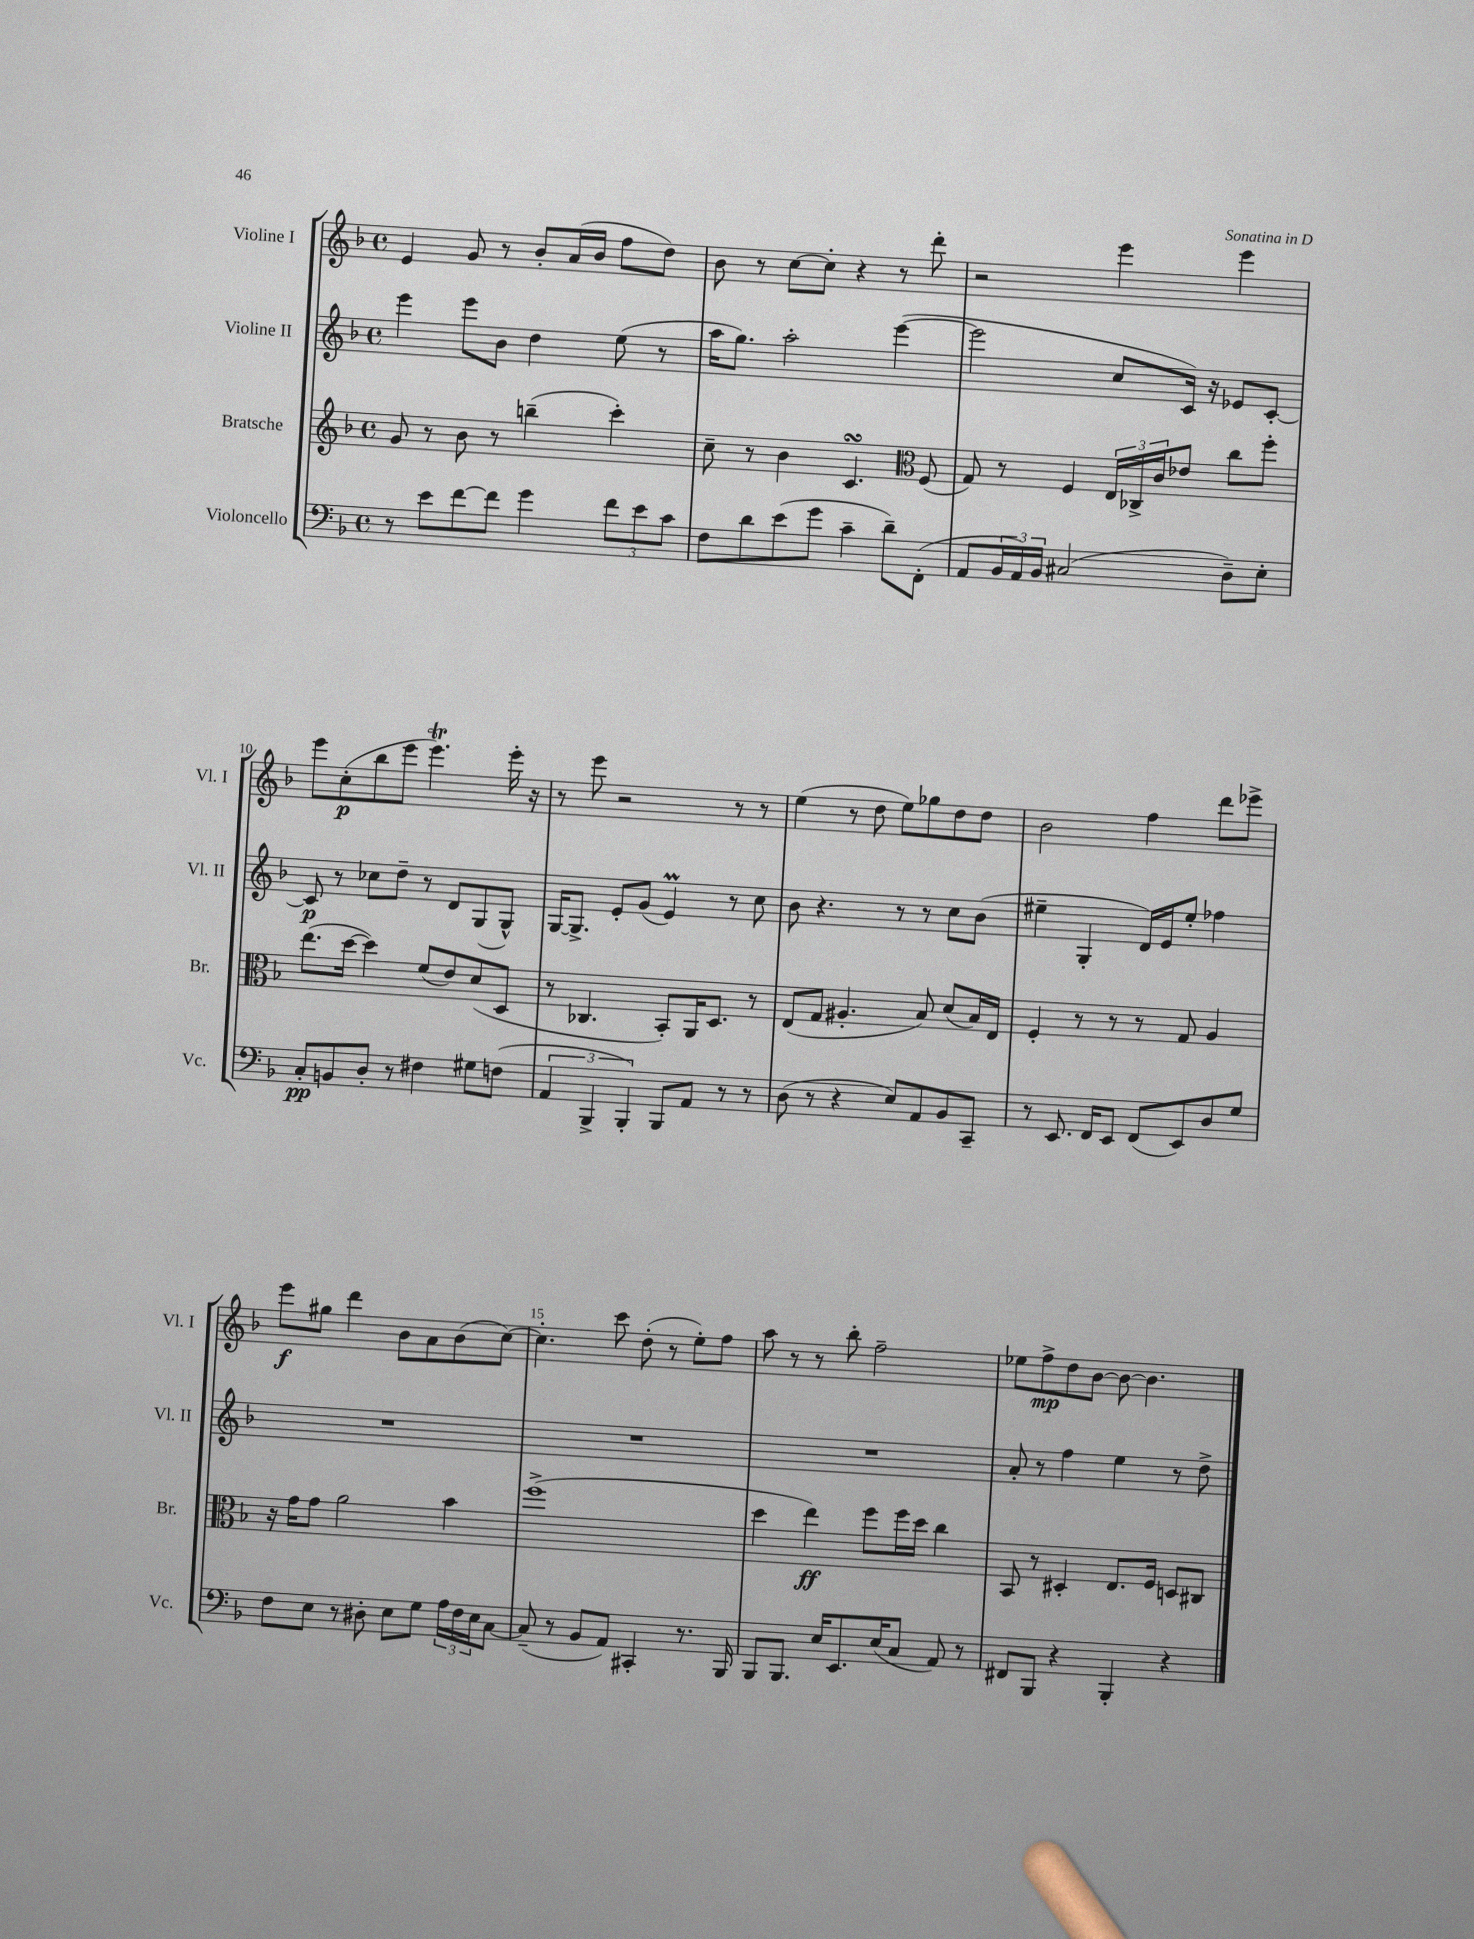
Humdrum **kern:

**kern	**kern	**kern	**kern
*staff4	*staff3	*staff2	*staff1
*clefF4	*clefG2	*clefG2	*clefG2
*k[b-]	*k[b-]	*k[b-]	*k[b-]
*M4/4	*M4/4	*M4/4	*M4/4
*met(c)	*met(c)	*met(c)	*met(c)
8r	8g	4eee	4e
8e	8r	.	.
[8f	8b-	8eee	8g
8f]	8r	8b-	8r
4g	(4bb~	4dd	8b-'
.	.	.	(16a
.	.	.	16b-
12f	4ccc')	(8ee	8ff
12e	.	.	.
.	.	8r	8dd)
12c	.	.	.
=	=	=	=
8F	8cc~	16aa	8b-
.	.	8.gg)	.
8d	8r	.	8r
(8e	4b-	2aa'	[8cc
8g	.	.	8cc']
4c~	4.c	.	4r
8d~)	.	([4eee	8r
*	*clefC3	*	*
(8FF'	(8F	.	8ddd'
=	=	=	=
8AA	8G)	2eee]	2r
24BB-	8r	.	.
24AA)	.	.	.
24BB-	.	.	.
(2C#	4F	.	.
.	24E	8cc	4eee
.	24C-^	.	.
.	24c	.	.
.	8e-	16c)	.
.	.	16r	.
8D~)	8cc	8e-	4eee
8E'	8ff'	[8c'	.
=	=	=	=
8C'	(8.ee	8c]	8eee
8BB	.	8r	(8cc'
.	[16dd	.	.
8D'	4dd])	8cc-	8bb-
8r	.	8dd~	8eee
4F#	(8f	8r	4.eee)
.	8e)	8d	.
8G#	(8d	(8G	.
(8F	8D	8G^^)	16eee'
.	.	.	16r
=	=	=	=
6AA	8r	[16G	8r
.	.	8.G^]	.
.	4.C-	.	8eee
6BBB-^	.	.	.
.	.	8e'	2r
6BBB-')	.	.	.
.	.	(8g	.
8BBB-	8BB-')	4e)	.
8AA	16AA	.	.
.	8.D	.	.
8r	.	8r	8r
8r	8r	8cc	8r
=	=	=	=
(8D	(8E	8b-	(4ee
8r	8G	4.r	.
4r	4.A#'	.	8r
.	.	.	8dd
8E)	.	8r	8ee)
8AA	8B-)	8r	8gg-
8BB-	(8d	8cc	8dd
8CC~	16B-)	(8b-	8dd
.	16E	.	.
=	=	=	=
8r	4F'	4ee#~	2b-
8.EE	.	.	.
.	8r	4G'	.
16FF	.	.	.
8EE	8r	.	.
(8FF	8r	16d)	4ff
.	.	16e	.
8EE)	8G	8ee#'	.
8D	4A	4ff-	8ddd
8G	.	.	8eee-^
=	=	=	=
8F	16r	1r	8eee
.	16g	.	.
8E	8g	.	8gg#
8r	2a	.	4ddd
8D#'	.	.	.
8E	.	.	8b-
8G	.	.	8a
24A	4b-	.	(8b-
24F	.	.	.
24E	.	.	.
[8C	.	.	[8cc)
=	=	=	=
(8C~]	(1ff^	1r	4.cc']
8r	.	.	.
8BB-	.	.	.
8AA)	.	.	8ccc
4CC#'	.	.	(8dd'
.	.	.	8r
8.r	.	.	8ee')
.	.	.	8ff
16BBB-	.	.	.
=	=	=	=
8BBB-	4dd	1r	8aa
8.BBB-	.	.	8r
.	4ee)	.	8r
16E	.	.	.
8.EE	.	.	8bb-'
.	8ff	.	2ff~
(16E	.	.	.
8C	16ff	.	.
.	16dd	.	.
8AA)	4cc	.	.
8r	.	.	.
=	=	=	=
8FF#	8BB-	8a'	8ee-
8BBB-	8r	8r	8ff^
4r	4D#'	4ff	8dd
.	.	.	[8b-
4BBB-'	8.E	4ee	8b-_
.	.	.	4.b-]
.	16F	.	.
4r	8D	8r	.
.	8C#	8dd^	.
==	==	==	==
*-	*-	*-	*-
